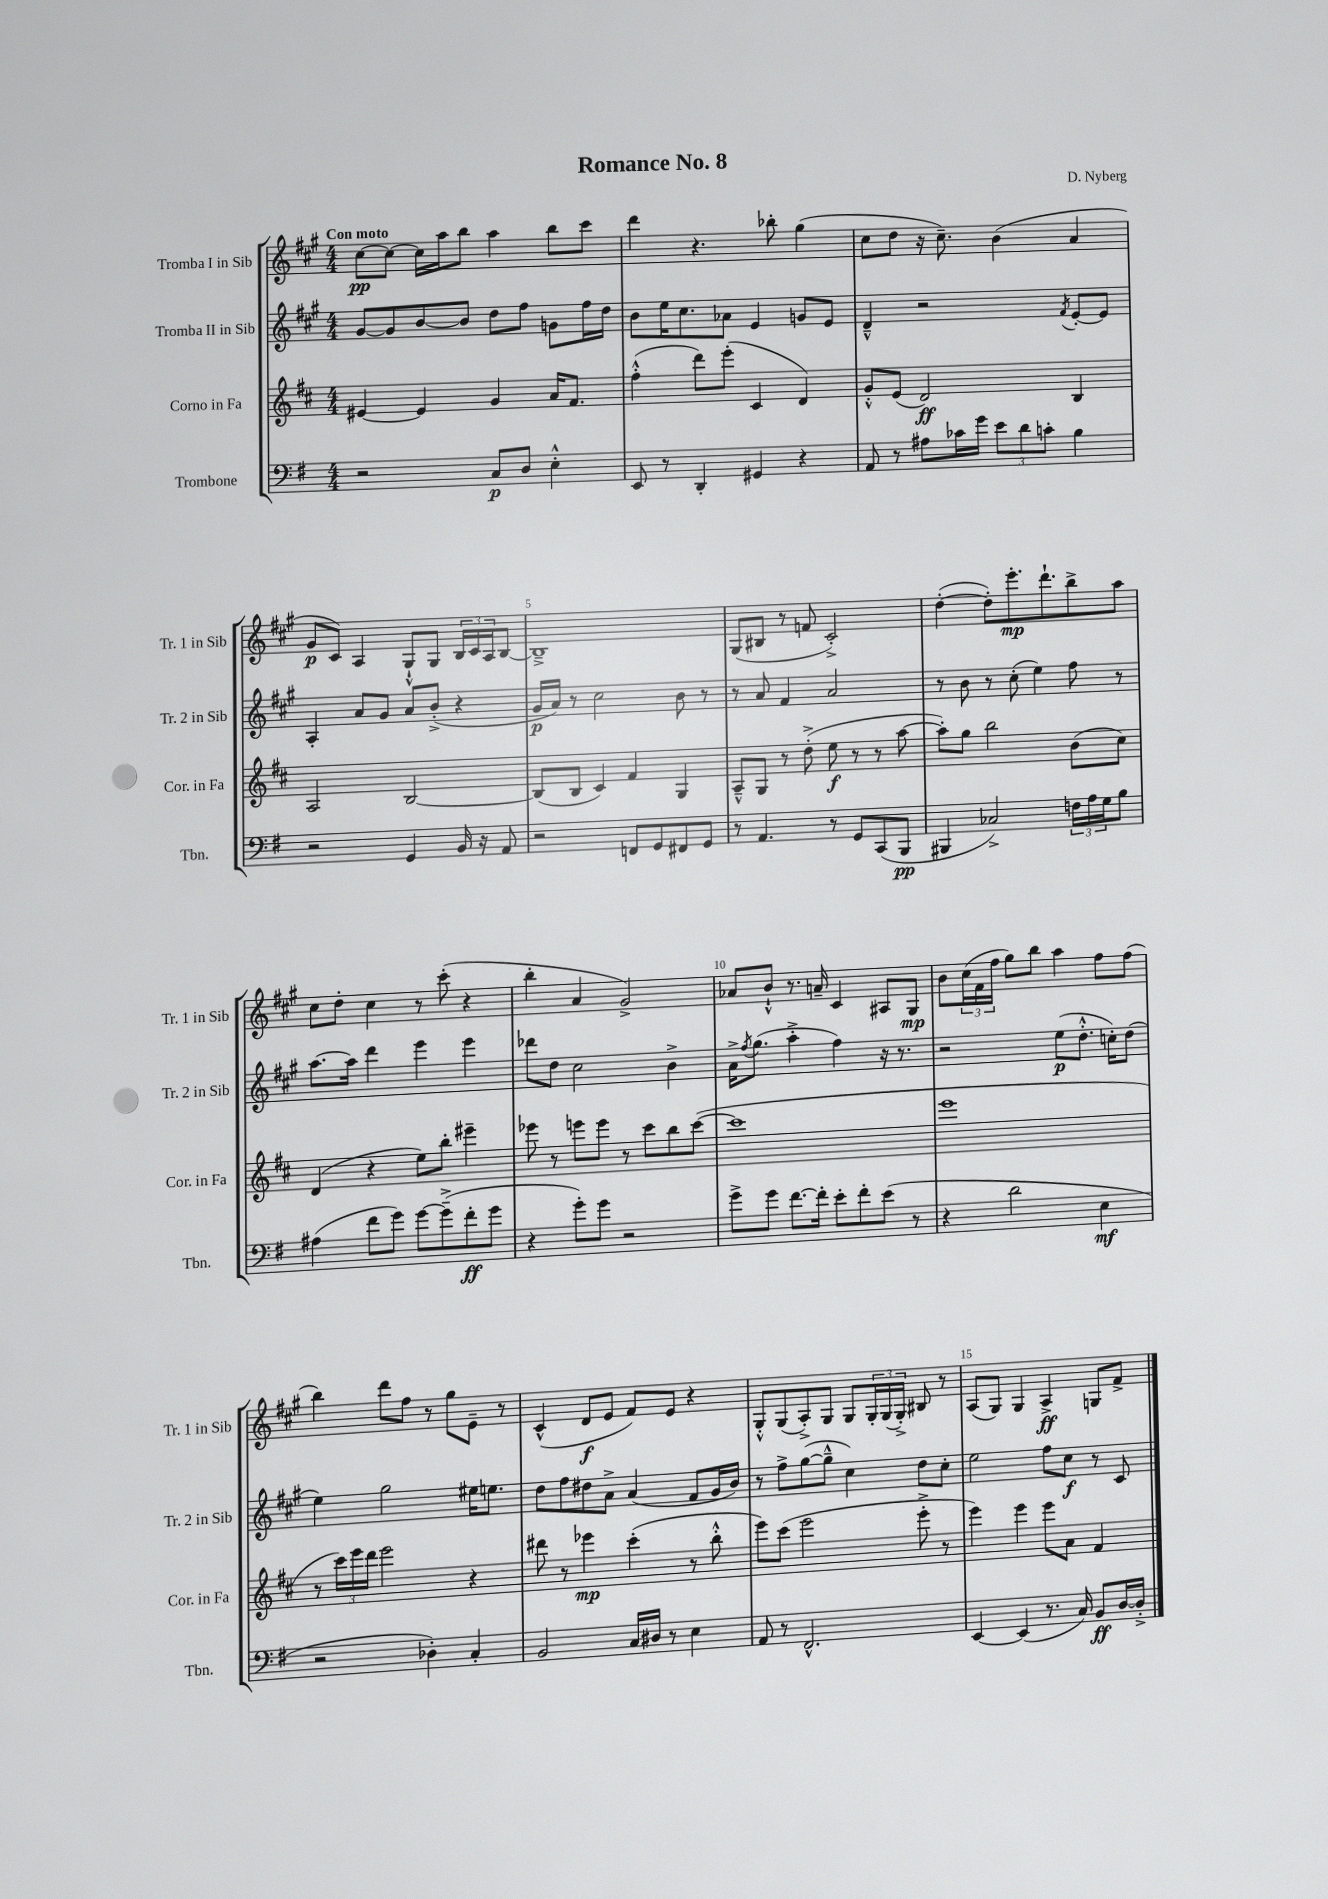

**kern	**dynam	**kern	**dynam	**kern	**dynam	**kern	**dynam
*part4	*part4	*part3	*part3	*part2	*part2	*part1	*part1
*staff4	*staff4	*staff3	*staff3	*staff2	*staff2	*staff1	*staff1
*I"Trombone	*	*I"Corno in Fa	*	*I"Tromba II in Sib	*	*I"Tromba I in Sib	*
*I'Tbn.	*	*I'Cor. in Fa	*	*I'Tr. 2 in Sib	*	*I'Tr. 1 in Sib	*
*clefF4	*	*clefG2	*	*clefG2	*	*clefG2	*
*k[f#]	*	*k[f#c#]	*	*k[f#c#g#]	*	*k[f#c#g#]	*
*M4/4	*	*M4/4	*	*M4/4	*	*M4/4	*
=1	=1	=1	=1	=1	=1	=1	=1
!	!	!	!	!	!	!LO:TX:a:B:t=Con moto	!
2r	.	[4e#X/	.	[8g#/L	.	[8cc#\L	pp
.	.	.	.	8g#/]	.	8cc#\J_	.
.	.	4e#/]	.	[8b/	.	16cc#\LL]	.
.	.	.	.	.	.	16aa\J	.
.	.	.	.	8b/J]	.	8bb\J	.
8C/L	p	4g/	.	8dd\L	.	4aa\	.
8D/J	.	.	.	8ff#\J	.	.	.
4E'^^\	.	16a/KL	.	8gn\L	.	8bb\L	.
.	.	8.f#/J	.	.	.	.	.
.	.	.	.	16ff#\L	.	8ccc#\J	.
.	.	.	.	16dd\JJ	.	.	.
=2	=2	=2	=2	=2	=2	=2	=2
8EE/	.	(4ff#'^^\	.	8b\L	.	4ddd\	.
8r	.	.	.	16ee\K	.	.	.
.	.	.	.	8.cc#\	.	.	.
4DD'/	.	8ddd\L)	.	.	.	4.r	.
.	.	(8eee'\J	.	8a-X\J	.	.	.
4GG#X/	.	4c#/	.	4e/	.	.	.
.	.	.	.	.	.	8bb-X'\	.
4r	.	4d/)	.	8gn/L	.	(4gg#\	.
.	.	.	.	8e/J	.	.	.
=3	=3	=3	=3	=3	=3	=3	=3
8AA/	.	8g'^^/L	.	4d~^^/	.	8cc#\L	.
8r	.	(8e/J	.	.	.	8dd\J	.
8A#X\L	.	2d/)	ff	2r	.	16r	.
.	.	.	.	.	.	8.cc#~\)	.
16c-X\L	.	.	.	.	.	.	.
16g\JJ	.	.	.	.	.	.	.
12e\L	.	.	.	.	.	(4b\	.
12d\	.	.	.	.	.	.	.
12cn'\J	.	.	.	.	.	.	.
.	.	.	.	8qf#/	.	.	.
4B\	.	4B/	.	[8e'/L	.	4a/	.
.	.	.	.	8e/J]	.	.	.
!!LO:LB:g=z
=4	=4	=4	=4	=4	=4	=4	=4
2r	.	2A/	.	4A'/	.	8g#/L	p
.	.	.	.	.	.	8c#/J)	.
.	.	.	.	8a/L	.	4A/	.
.	.	.	.	8g#/J	.	.	.
4GG/	.	[2B/	.	8a/L	.	8G#`^^/L	.
.	.	.	.	(8b'^/J	.	8G#/J	.
16BB/	.	.	.	4r	.	24B/LL	.
.	.	.	.	.	.	24c#/	.
16r	.	.	.	.	.	.	.
.	.	.	.	.	.	24A/J	.
8AA/	.	.	.	.	.	[8B/J	.
=5	=5	=5	=5	=5	=5	=5	=5
2r	.	(8B/L]	.	16g#/LL	p	1B~^]	.
.	.	.	.	16a/JJ)	.	.	.
.	.	8B/J	.	8r	.	.	.
.	.	4c#/)	.	2cc#\	.	.	.
8FFn/L	.	4f#/	.	.	.	.	.
8GG/	.	.	.	.	.	.	.
8FF#X/	.	4G/	.	8b\	.	.	.
8GG/J	.	.	.	8r	.	.	.
=6	=6	=6	=6	=6	=6	=6	=6
8r	.	8A~^^/L	.	8r	.	(8G#/L	.
4.AA/	.	8G/J	.	8a/	.	8B#X/J	.
.	.	8r	.	4f#/	.	8r	.
.	.	(8dd'^\	.	.	.	8fn/	.
8r	.	8ee\	f	2a/	.	2c#'^/)	.
8GG/L	.	8r	.	.	.	.	.
(8CC/	.	8r	.	.	.	.	.
8BBB/J	pp	[8aa\	.	.	.	.	.
=7	=7	=7	=7	=7	=7	=7	=7
4BBB#X/	.	8aa'\L])	.	8r	.	([4dd'\	.
.	.	8gg\J	.	8b\	.	.	.
2C-X^/)	.	2bb\	.	8r	.	8dd'\L])	.
.	.	.	.	(8cc#'\	.	8.eee'\	mp
.	.	.	.	4ee\)	.	.	.
.	.	.	.	.	.	8.ddd`\	.
24Fn\LL	.	(8b\L	.	8ff#\	.	8bb^\	.
24A\	.	.	.	.	.	.	.
24G\J	.	.	.	.	.	.	.
8B\J	.	8cc#\J)	.	8r	.	8aa\J	.
!!LO:LB:g=z
=8	=8	=8	=8	=8	=8	=8	=8
(4A#X\	.	(4d/	.	[8.aa\L	.	8cc#\L	.
.	.	.	.	.	.	8dd'\J	.
.	.	.	.	16aa\Jk]	.	.	.
8f#\L	.	4r	.	4ddd\	.	4cc#\	.
8g\J)	.	.	.	.	.	.	.
[8g\L	.	8ee\L)	.	4eee\	.	8r	.
(8g~^\]	.	8bb'\J	.	.	.	(8ccc#'\	.
8f#'\	ff	4eee#X~\	.	4eee\	.	4r	.
8g\J	.	.	.	.	.	.	.
=9	=9	=9	=9	=9	=9	=9	=9
4r	.	8eee-X\	.	8ddd-X\L	.	4bb'\	.
.	.	8r	.	8dd\J	.	.	.
8g'\L)	.	8eeen\L	.	2cc#\	.	4a/	.
8g\J	.	8eee\J	.	.	.	.	.
2r	.	8r	.	.	.	2g#^/)	.
.	.	8ccc#\L	.	.	.	.	.
.	.	8bb\	.	4b^\	.	.	.
.	.	([8ccc#\J	.	.	.	.	.
=10	=10	=10	=10	=10	=10	=10	=10
8g^\L	.	1ccc#]	.	16a^\KL	.	8a-X/L	.
.	.	.	.	8qff#/	.	.	.
.	.	.	.	(8.gg#\J	.	.	.
8g\J	.	.	.	.	.	8b`^^/J	.
[8.f#\L	.	.	.	4aa'^\	.	8.r	.
16f#'\Jk]	.	.	.	.	.	16an~/	.
8e'\L	.	.	.	4ff#\)	.	4c#/	.
8f#'\	.	.	.	.	.	.	.
(8e\J	.	.	.	16r	.	8A#X/L	.
.	.	.	.	8.r	.	.	.
8r	.	.	.	.	.	8G#/J	mp
=11	=11	=11	=11	=11	=11	=11	=11
4r	.	1eee	.	2r	.	8b\L	.
.	.	.	.	.	.	(24cc#\L	.
.	.	.	.	.	.	24f#\	.
.	.	.	.	.	.	24ff#\JJ	.
2d\	.	.	.	.	.	8gg#\L)	.
.	.	.	.	.	.	8bb\J	.
.	.	.	.	(8ee\L	p	4aa\	.
.	.	.	.	8.dd'^^\J	.	.	.
4E\	mf	.	.	.	.	8ff#\L	.
.	.	.	.	16ccn'\KL)	.	.	.
.	.	.	.	(8dd\J	.	(8ff#\J	.
!!LO:LB:g=z
=12	=12	=12	=12	=12	=12	=12	=12
2r	.	8r	.	4ee\)	.	4bb\)	.
.	.	24ccc#\LL)	.	.	.	.	.
.	.	24eee\	.	.	.	.	.
.	.	24ddd\JJ	.	.	.	.	.
.	.	2eee\	.	2gg#\	.	8ddd\L	.
.	.	.	.	.	.	8ff#\J	.
4D-X'\)	.	.	.	.	.	8r	.
.	.	.	.	.	.	8gg#\L	.
4C'/	.	4r	.	16ee#X\KL	.	8e~\J	.
.	.	.	.	8.een\J	.	.	.
.	.	.	.	.	.	8r	.
=13	=13	=13	=13	=13	=13	=13	=13
2BB/	.	8ddd#X\	.	8dd\L	.	(4c#^^/	.
.	.	8r	.	8ff#\	.	.	.
.	.	4eee-X\	mp	8dd#X\	.	8d/L	f
.	.	.	.	8a^\J	.	8e/J	.
16C/LL	.	(4ccc#'\	.	(4a/	.	8f#/L)	.
16D#X/JJ	.	.	.	.	.	.	.
8r	.	.	.	.	.	8e/J	.
4E\	.	8r	.	8f#/L	.	4r	.
.	.	8bb'^^\	.	16g#/L	.	.	.
.	.	.	.	16b/JJ)	.	.	.
=14	=14	=14	=14	=14	=14	=14	=14
8AA/	.	8eee\L)	.	8r	.	8G#'^^/L	.
8r	.	(8ccc#\J	.	8ff#^\L	.	(8G#/	.
2.FF#^^/	.	2eee\	.	([8gg#\	.	8A'^/)	.
.	.	.	.	8gg#~^^\J]	.	8G#/J	.
.	.	.	.	4cc#\)	.	8G#/L	.
.	.	.	.	.	.	24G#'/L	.
.	.	.	.	.	.	(24G#/	.
.	.	.	.	.	.	24G#'^/JJ)	.
.	.	8eee'^\	.	8dd\L	.	8B#X/	.
.	.	8r	.	8cc#'\J	.	8r	.
=15	=15	=15	=15	=15	=15	=15	=15
[4EE/	.	4eee\)	.	2ee\	.	(8A/L	.
.	.	.	.	.	.	8G#/J)	.
(4EE/]	.	4eee\	.	.	.	4G#/	.
8.r	.	8eee\L	.	8ff#\L	.	4A^/	ff
.	.	8a\J	.	8cc#\J	f	.	.
16C/)	.	.	.	.	.	.	.
8BB/L	ff	4f#/	.	8r	.	8Gn/L	.
[16D/L	.	.	.	8c#/	.	8f#^/J	.
16D'^/JJ]	.	.	.	.	.	.	.
==	==	==	==	==	==	==	==
*-	*-	*-	*-	*-	*-	*-	*-
